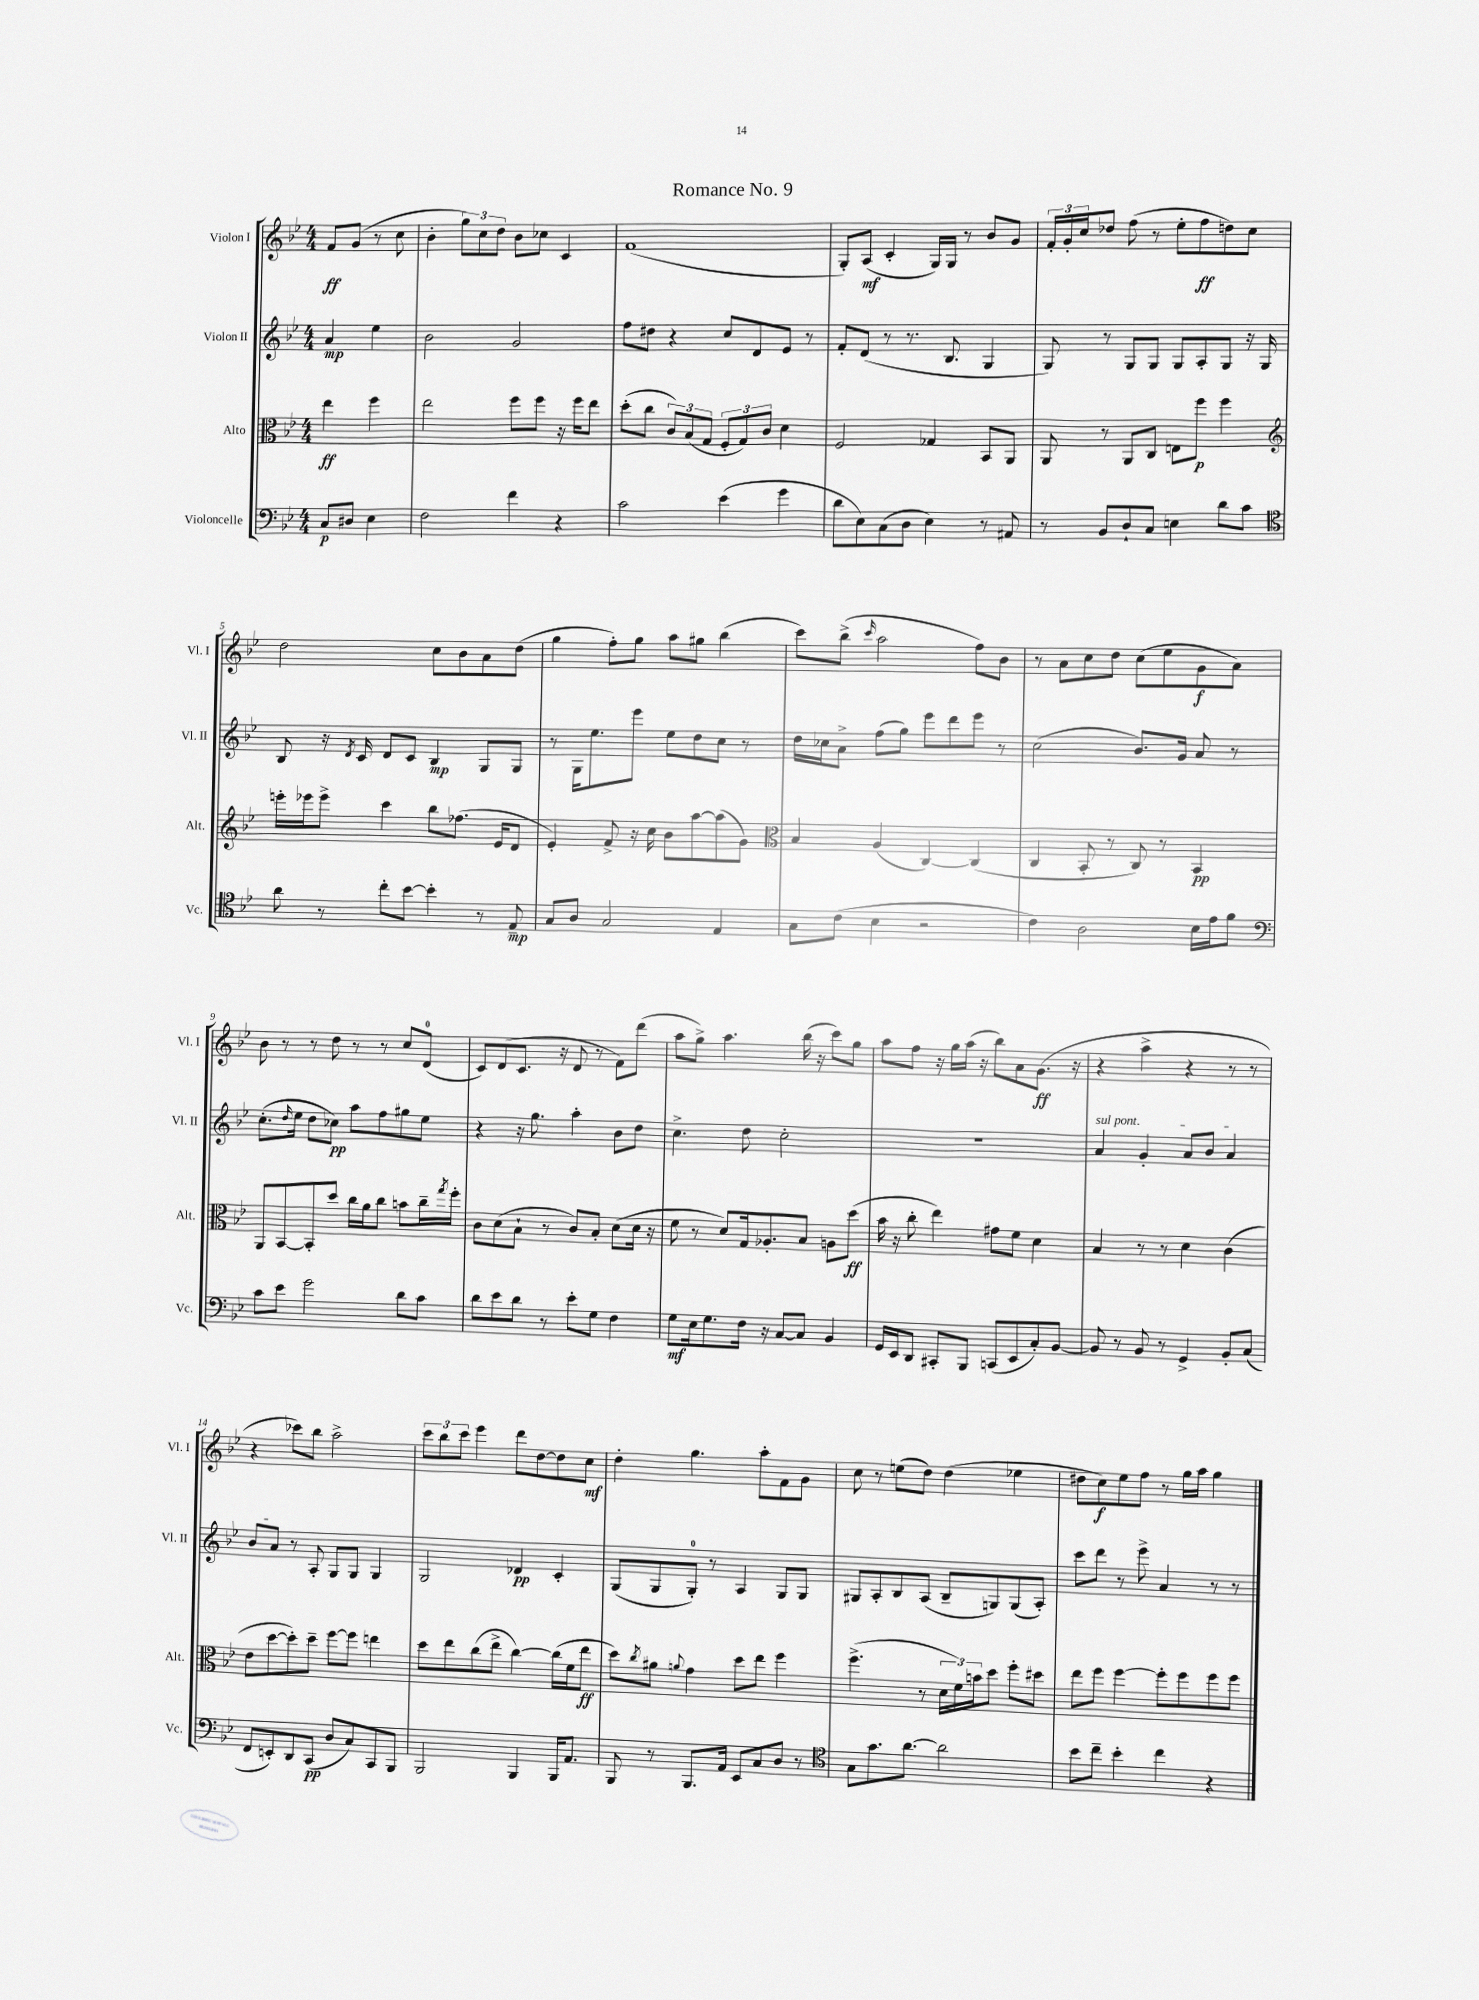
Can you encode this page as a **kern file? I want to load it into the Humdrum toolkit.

**kern	**kern	**kern	**kern
*staff4	*staff3	*staff2	*staff1
*clefF4	*clefC3	*clefG2	*clefG2
*k[b-e-]	*k[b-e-]	*k[b-e-]	*k[b-e-]
*M4/4	*M4/4	*M4/4	*M4/4
8C/L	4ee-\	4a/	8f/L
8D#/J	.	.	(8g/J
4E-\	4ff\	4ee-\	8r
.	.	.	8cc\
=	=	=	=
2F\	2ee-\	2b-\	4b-'\
.	.	.	12gg\L)
.	.	.	12cc\
.	.	.	12dd\J
4f\	8ff\L	2g/	8b-\L
.	8ff\J	.	8cc-\J
4r	16r	.	4c/
.	16ff\LK	.	.
.	8ee-\J	.	.
=	=	=	=
2c\	(8dd'\L	8ff\L	(1f
.	8cc\J	8dd#\J	.
.	12c/L)	4r	.
.	(12B-/	.	.
.	12G/J	.	.
(4e-\	12F'/L	8cc/L	.
.	12G/)	.	.
.	.	8d/	.
.	12c/J	.	.
4g\	4d\	8e-/J	.
.	.	8r	.
=	=	=	=
8d\L	2F/	8f'/L	8G'/L)
8E-\)	.	(8d/J	(8A/J
(8C\	.	8r	4c'/
8D\J	.	8.r	.
4E-\)	4G-/	.	16G/LL)
.	.	8.B-/	16G/JJ
.	.	.	8r
8r	8BB-/L	4G/	8b-/L
8AA#/	8AA/J	.	8g/J
=	=	=	=
8r	8AA/	8G/)	24f'/LL
.	.	.	24g'/
.	.	.	24cc/J
8BB-/L	8r	8r	8dd-/J
8D`/	8AA/L	8G/L	(8ff\
8C/J	8C/J	8G/J	8r
4E\	8E\L	8G/L	8ee-'\L
.	8ff\J	8A'/	8ff\
8d\L	4ff\	8G/J	8dd\)
8c\J	.	16r	8cc\J
.	.	16G/	.
=	=	=	=
*clefC4	*clefG2	*	*
8a\	16eee'\LL	8B-/	2dd\
.	16eee-\J	.	.
8r	8eee-^\J	16r	.
.	.	8qd/	.
.	.	16c/	.
8cc'\L	4ccc\	8d/L	.
[8b-\J	.	8c/J	.
4b-'\]	8bb-\L	4B-/	8cc\L
.	(8.ff-\J	.	8b-\
8r	.	8G/L	8a\
.	16e-/LK	.	.
8E-~/	8d/J	8G/J	(8dd\J
=	=	=	=
8G/L	4e-'/)	8r	4gg\
8A/J	.	16G\LK	.
.	.	8.ee-\	.
2G/	8f^/	.	8ff'\L)
.	16r	8eee-\J	8gg\J
.	16cc\	.	.
.	8b-\L	8ee-\L	8aa\L
.	[8aa\	8dd\	8gg#\J
4E-/	(8aa\]	8cc\J	(4bb-\
.	8g\J)	8r	.
=	=	=	=
*	*clefC3	*	*
8G\L	4B-/	16dd\LL	8ccc\L)
.	.	16cc-\J	.
(8c\J	.	8a^\J	(8bb-^\J
.	.	.	16qqccc/
4B-\	(4A/	(8ff\L	2aa\
.	.	8gg\J)	.
2r	[4C/)	8eee-\L	.
.	.	8ddd\	.
.	(4C/]	8eee-\J	8ff\L)
.	.	8r	8b-\J
=	=	=	=
4c\)	4C/	(2cc\	8r
.	.	.	8a\L
2A\	8BB-'/	.	8cc\
.	8r	.	8dd\J
.	8C/)	8.b-/L)	(8cc\L
.	8r	.	8ee-\
.	.	16g/Jk	.
16B-\LL	4BB-/	8a/	8g\
16e-\J	.	.	.
8f\J	.	8r	8a\J)
=	=	=	=
*clefF4	*	*	*
8c\L	8AA/L	(8.cc'\L	8b-\
8e-\J	[8BB-/	.	8r
.	.	16qqdd/	.
.	.	16ee-\Jk	.
2g\	8BB-'/]	8dd\L	8r
.	8dd/J	8cc-\J)	8dd\
.	16cc\LL	8aa\L	8r
.	16a\J	.	.
.	8cc\J	8ff\	8r
8d\L	8b\L	8gg#\	8cc/L
8c\J	16cc~\L	8ee-\J	(8d/J
.	8qgg/	.	.
.	16ff'\JJ	.	.
=	=	=	=
8d\L	8c\L	4r	8c/L)
8e-\	(8d\	.	(8d/
8d\J	8B-`\J	16r	8.c/J
.	.	8.gg\	.
8r	8r	.	.
.	.	.	16r
8e-'\L	8c/L)	4aa'\	8d/
8G\J	8B-'/J	.	8r
4F\	(8d\L	8b-\L	8f\L)
.	16d\Jk	8dd\J	(8ddd\J
.	16r	.	.
=	=	=	=
8G\L	8f\	4.cc^\	8aa\L
16E-\k	8r	.	8gg^\J)
8.G\	.	.	.
.	8d/L)	.	4.aa\
16F\Jk	16G/k	8dd\	.
16r	8.A-'/	.	.
[8C/L	.	2cc'\	.
8C/]J	8B-/J	.	(16bb-\
.	.	.	16r
4BB-/	8A\L	.	8ccc\L)
.	(8dd\J	.	8gg\J
=	=	=	=
16GG/LL	16b-\	1r	8aa\L
16EE-/J	16r	.	.
8DD/J	8cc'\	.	8ff\J
8CC#'/L	4ee-\)	.	16r
.	.	.	16gg\LL
8BBB-/J	.	.	(16aa\JJ
.	.	.	16r
(8CC/L	8g#\L	.	8bb-\L)
8EE-/	8f\J	.	8a\
8C'/)	4d\	.	(8.g\J
[8BB-/J	.	.	.
.	.	.	16r
=	=	=	=
8BB-/]	4B-/	4a/	4r
8r	.	.	.
8BB-/	8r	4g'/	4aa^\
8r	8r	.	.
4GG^/	4d\	8a/L	4r
.	.	8b-/J	.
8BB-'/L	(4c\	4a/	8r
(8C/J	.	.	8r
=	=	=	=
8FF/L	8e-\L	8b-/L	4r
8EE'/)	[8dd\	8a/J	.
8DD/	8dd'\])	8r	8ccc-\L)
(8CC/J	8dd~\J	8A'/	8bb-\J
8D/L	[8ff\L	8G/L	2aa^\
8C/)	8ff\]J	8G/J	.
8CC/	4ee\	4G/	.
8BBB-/J	.	.	.
=	=	=	=
2BBB-/	8dd\L	2G/	12ccc\L
.	.	.	12bb-\
.	8ee-\	.	.
.	.	.	12ccc\J
.	(8cc\	.	4eee-\
.	8ee-^\J	.	.
4BBB-/	[4cc\)	4d-/	8ddd\L
.	.	.	[8dd\
16BBB-/LK	(16cc\]LL	4c'/	8dd\]
8.AA/J	16f\J	.	.
.	8ee-\J	.	8cc\J
=	=	=	=
8BBB-/	8dd\L)	(8G/L	4dd'\
.	8qcc/	.	.
8r	8a#\J	8G/	.
.	8qqa/	.	.
8.BBB-/L	4g\	8G'/J)	4.gg\
.	.	8r	.
16AA/Jk	.	.	.
8EE-/L	8dd\L	4A/	.
8C/	8ee-\J	.	8aa'\L
8D/J	4ff\	8G/L	8f\
8r	.	8G/J	8g\J
=	=	=	=
*clefC4	*	*	*
8G\L	(4.ff^\	8G#/L	8cc\
8.g\	.	8A'/	8r
.	.	8B-/	(8ee\L
[8.a\J	.	.	.
.	8r	(8A/J	8dd\J)
2a\]	24d\LL	8B-~/L	(4dd\
.	24f\)	.	.
.	24b\J	.	.
.	8dd\J	8G/)	.
.	8ff'\L	(8G/	4ee-\
.	8dd#\J	8A'/J)	.
=	=	=	=
8b-\L	8ee-\L	8ccc\L	8dd#\L
8cc~\J	8ff\J	8ddd\J	8cc\)
4b-'\	[4ff\	8r	8ee-\
.	.	8eee-^\	8ff\J
4cc\	8ff'\]L	4a/	8r
.	8ff\	.	16gg\LL
.	.	.	16aa\JJ
4r	8ff\	8r	4gg\
.	8ff\J	8r	.
==	==	==	==
*-	*-	*-	*-
